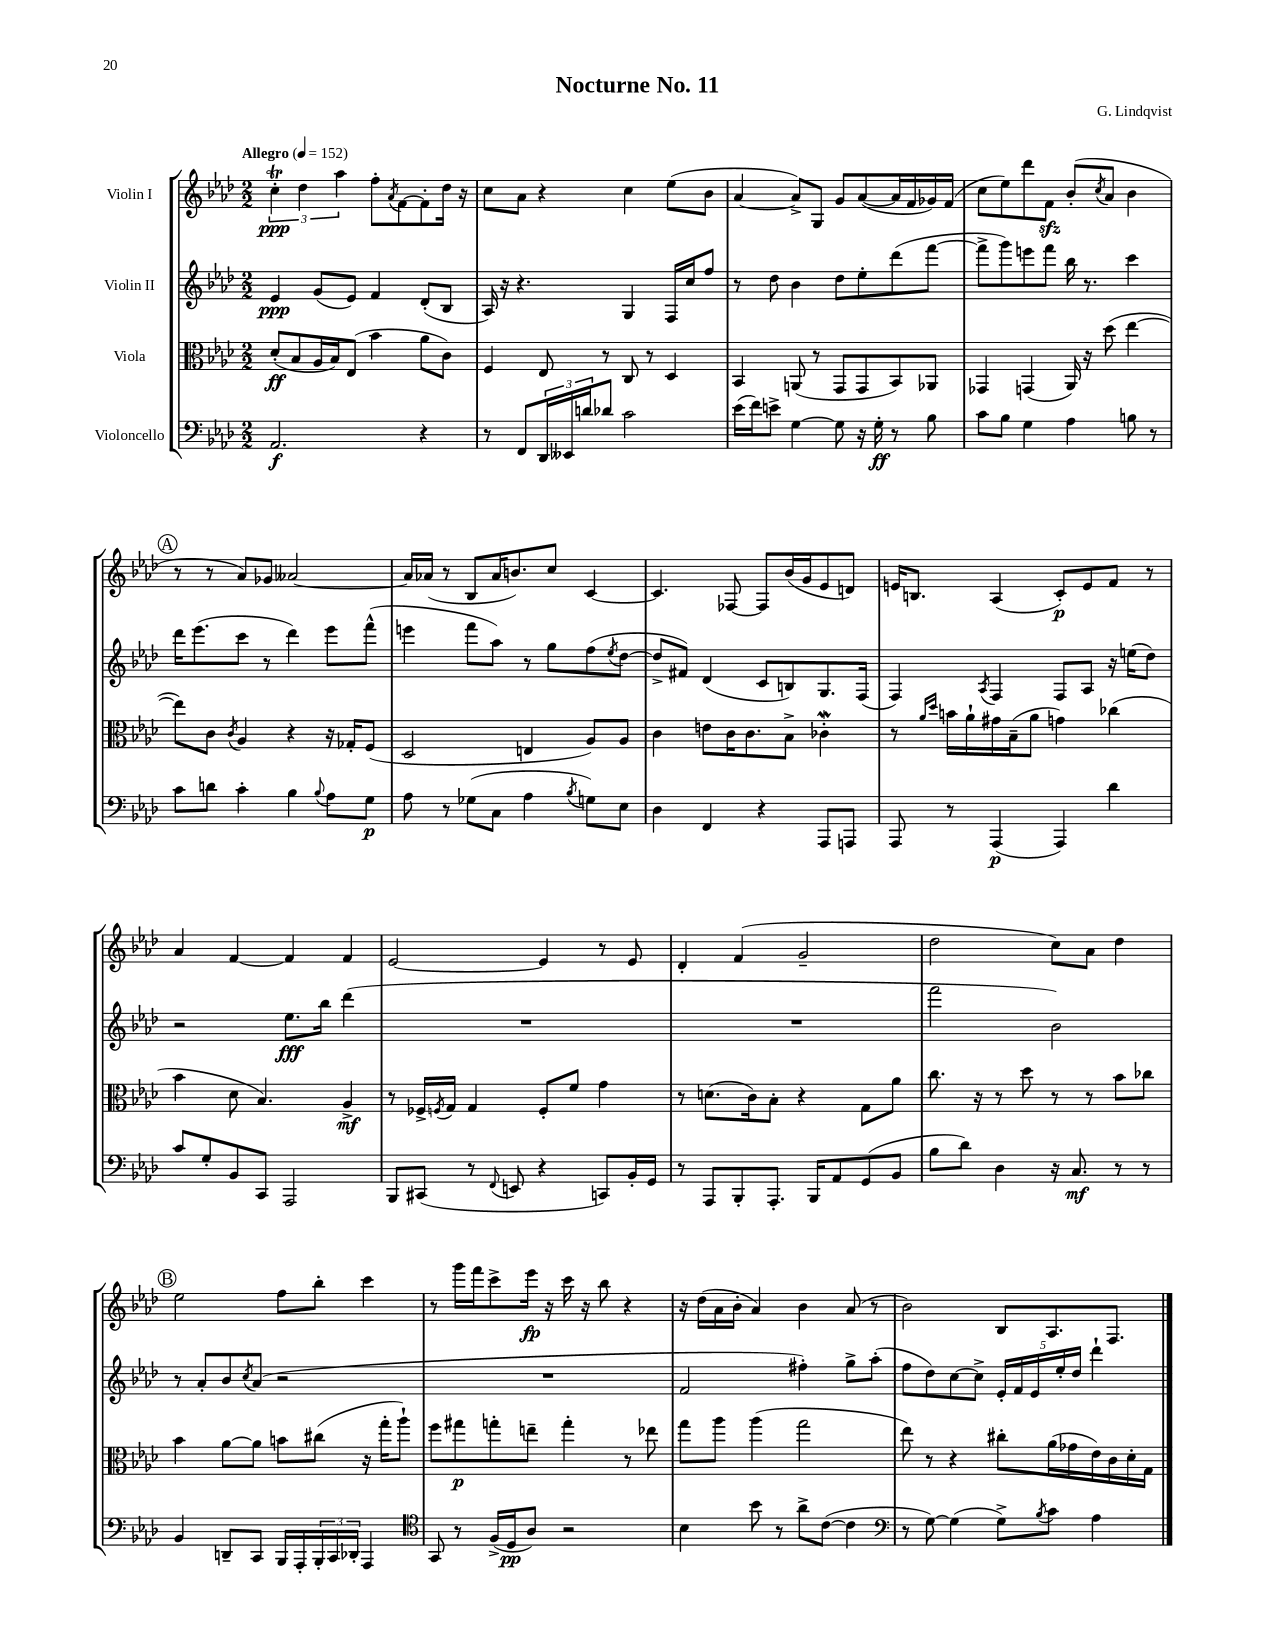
\header { title = "Nocturne No. 11" composer = "G. Lindqvist" }
<<
\new StaffGroup <<
\new Staff = "s0" \with { instrumentName = "Violin I" } {
    \clef treble \key aes \major \numericTimeSignature \time 2/2 \tempo "Allegro" 4 = 152
    \tuplet 3/2 { c''4-.\trill\ppp des''4 aes''4 } f''8-. \acciaccatura { aes'8 } f'8~ f'8-. des''16 r16 |
    c''8 aes'8 r4 c''4 ees''8( bes'8 |
    aes'4~ aes'8->) g8 g'8 aes'8~( aes'16 f'16 ges'16) f'16( |
    c''8 ees''8) des'''8 f'8\sfz bes'8-.( \acciaccatura { c''8 } aes'8 bes'4 |
    \mark \markup { \circle "A" } r8 r8 aes'8) ges'8 aeses'2~ |
    aeses'16 aes'16( r8 bes8 aes'16 b'8.) c''8 c'4~ |
    c'4. fes8~ fes8 bes'16( g'16 ees'8 d'8) |
    e'16 b8. aes4( c'8-.\p) e'8 f'8 r8 |
    aes'4 f'4~ f'4 f'4 |
    ees'2~ ees'4 r8 ees'8 |
    des'4-. f'4( g'2-- |
    des''2 c''8) aes'8 des''4 |
    \mark \markup { \circle "B" } ees''2 f''8 bes''8-. c'''4 |
    r8 g'''16 f'''16 c'''8-> ees'''16\fp r16 c'''16 r16 bes''8 r4 |
    r16 des''16( aes'16 bes'16-. aes'4) bes'4 aes'8( r8 |
    bes'2) bes8 aes8. f8. \bar "|." |
}
\new Staff = "s1" \with { instrumentName = "Violin II" } {
    \clef treble \key aes \major \numericTimeSignature \time 2/2
    ees'4\ppp g'8( ees'8) f'4 des'8-.( bes8 |
    aes16) r16 r4. g4 f16 c''16 f''8 |
    r8 des''8 bes'4 des''8 ees''8-. des'''8( f'''8~ |
    f'''8-> g'''8) e'''8 f'''8 bes''16 r8. c'''4 |
    \mark \markup { \circle "A" } des'''16 ees'''8.( c'''8 r8 des'''4) ees'''8 f'''8-^( |
    e'''4 f'''8 aes''8) r8 g''8 f''8( \acciaccatura { ees''8 } des''8~ |
    des''8-> fis'8) des'4( c'8 b8) g8. f16( |
    f4) \acciaccatura { aes8 } f4 f8 aes8 r16 e''16( des''8) |
    r2 ees''8.\fff bes''16 des'''4( |
    R1 |
    R1 |
    f'''2 bes'2) |
    \mark \markup { \circle "B" } r8 aes'8-. bes'8 \acciaccatura { c''8 } aes'8( r2 |
    R1 |
    f'2 fis''4-.) g''8-> aes''8-.( |
    f''8 des''8) c''8~ c''8-> \tuplet 5/4 { ees'16-. f'16 ees'16 ees''16-. des''16 } des'''4-! \bar "|." |
}
\new Staff = "s2" \with { instrumentName = "Viola" } {
    \clef alto \key aes \major \numericTimeSignature \time 2/2
    des'8-.\ff( bes8 aes16 bes16) ees8( bes'4 aes'8 c'8) |
    f4 ees8 r8 c8 r8 des4 |
    bes,4 a,8( r8 g,8 g,8 bes,8) aes,8 |
    ges,4 g,4( aes,16) r16 des''8( ees''4~ |
    \mark \markup { \circle "A" } ees''8) c'8 \acciaccatura { c'8 } aes4 r4 r16 ges16-. f8( |
    des2 e4 aes8) aes8 |
    c'4 e'8 c'16 c'8. bes8-> ces'4-.\mordent |
    r8 \grace { aes'16 des''16 } b'16 aes'16-! gis'16 bes16--( aes'8 g'4) ces''4( |
    bes'4 des'8 bes4.) aes4->\mf |
    r8 fes16-> \acciaccatura { f8 } g16 g4 f8-. f'8 g'4 |
    r8 d'8.( c'16) bes8-. r4 g8 aes'8 |
    c''8. r16 r8 des''8 r8 r8 bes'8 ces''8 |
    \mark \markup { \circle "B" } bes'4 aes'8~ aes'8 b'8 cis''8( r16 g''16-. aes''8-!) |
    f''8 gis''8\p g''8-. e''8-- g''4-. r8 ees''8 |
    g''8 aes''8 aes''4( g''2 |
    ees''8) r8 r4 cis''8-. aes'16( ges'16 ees'16) c'16 des'16-. g16 \bar "|." |
}
\new Staff = "s3" \with { instrumentName = "Violoncello" } {
    \clef bass \key aes \major \numericTimeSignature \time 2/2
    aes,2.\f r4 |
    r8 f,8 \tuplet 3/2 { des,16 eeses,16 d'16 } des'8 c'2 |
    ees'16( f'16) e'8-> g4~ g8 r16 g16-.\ff r8 bes8 |
    c'8 bes8 g4 aes4 b8 r8 |
    \mark \markup { \circle "A" } c'8 d'8 c'4-. bes4 \appoggiatura { bes8 } aes8 g8\p |
    aes8 r8 ges8( c8 aes4 \acciaccatura { bes8 } g8) ees8 |
    des4 f,4 r4 aes,,8 a,,8 |
    aes,,8 r8 aes,,4\p( aes,,4) des'4 |
    c'8 g8-. bes,8 c,8 aes,,2 |
    bes,,8 cis,8( r8 \appoggiatura { f,8 } e,8 r4 c,8) bes,16-. g,16 |
    r8 aes,,8 bes,,8-. aes,,8.-. bes,,16 aes,8 g,8( bes,8 |
    bes8 des'8) des4 r16 c8.\mf r8 r8 |
    \mark \markup { \circle "B" } bes,4 d,8-- c,8 bes,,16 aes,,16-. \tuplet 3/2 { bes,,16-. c,16 des,16-. } aes,,4 |
    \clef tenor g,8 r8 f16->( des16\pp aes8) r2 |
    bes4 bes'8 r8 aes'8-> c'8~( c'4 |
    \clef bass r8 g8~) g4( g8->) \acciaccatura { bes8 } c'8 aes4 \bar "|." |
}
>>
>>
\layout { \context { \Score \remove "Bar_number_engraver" } }
